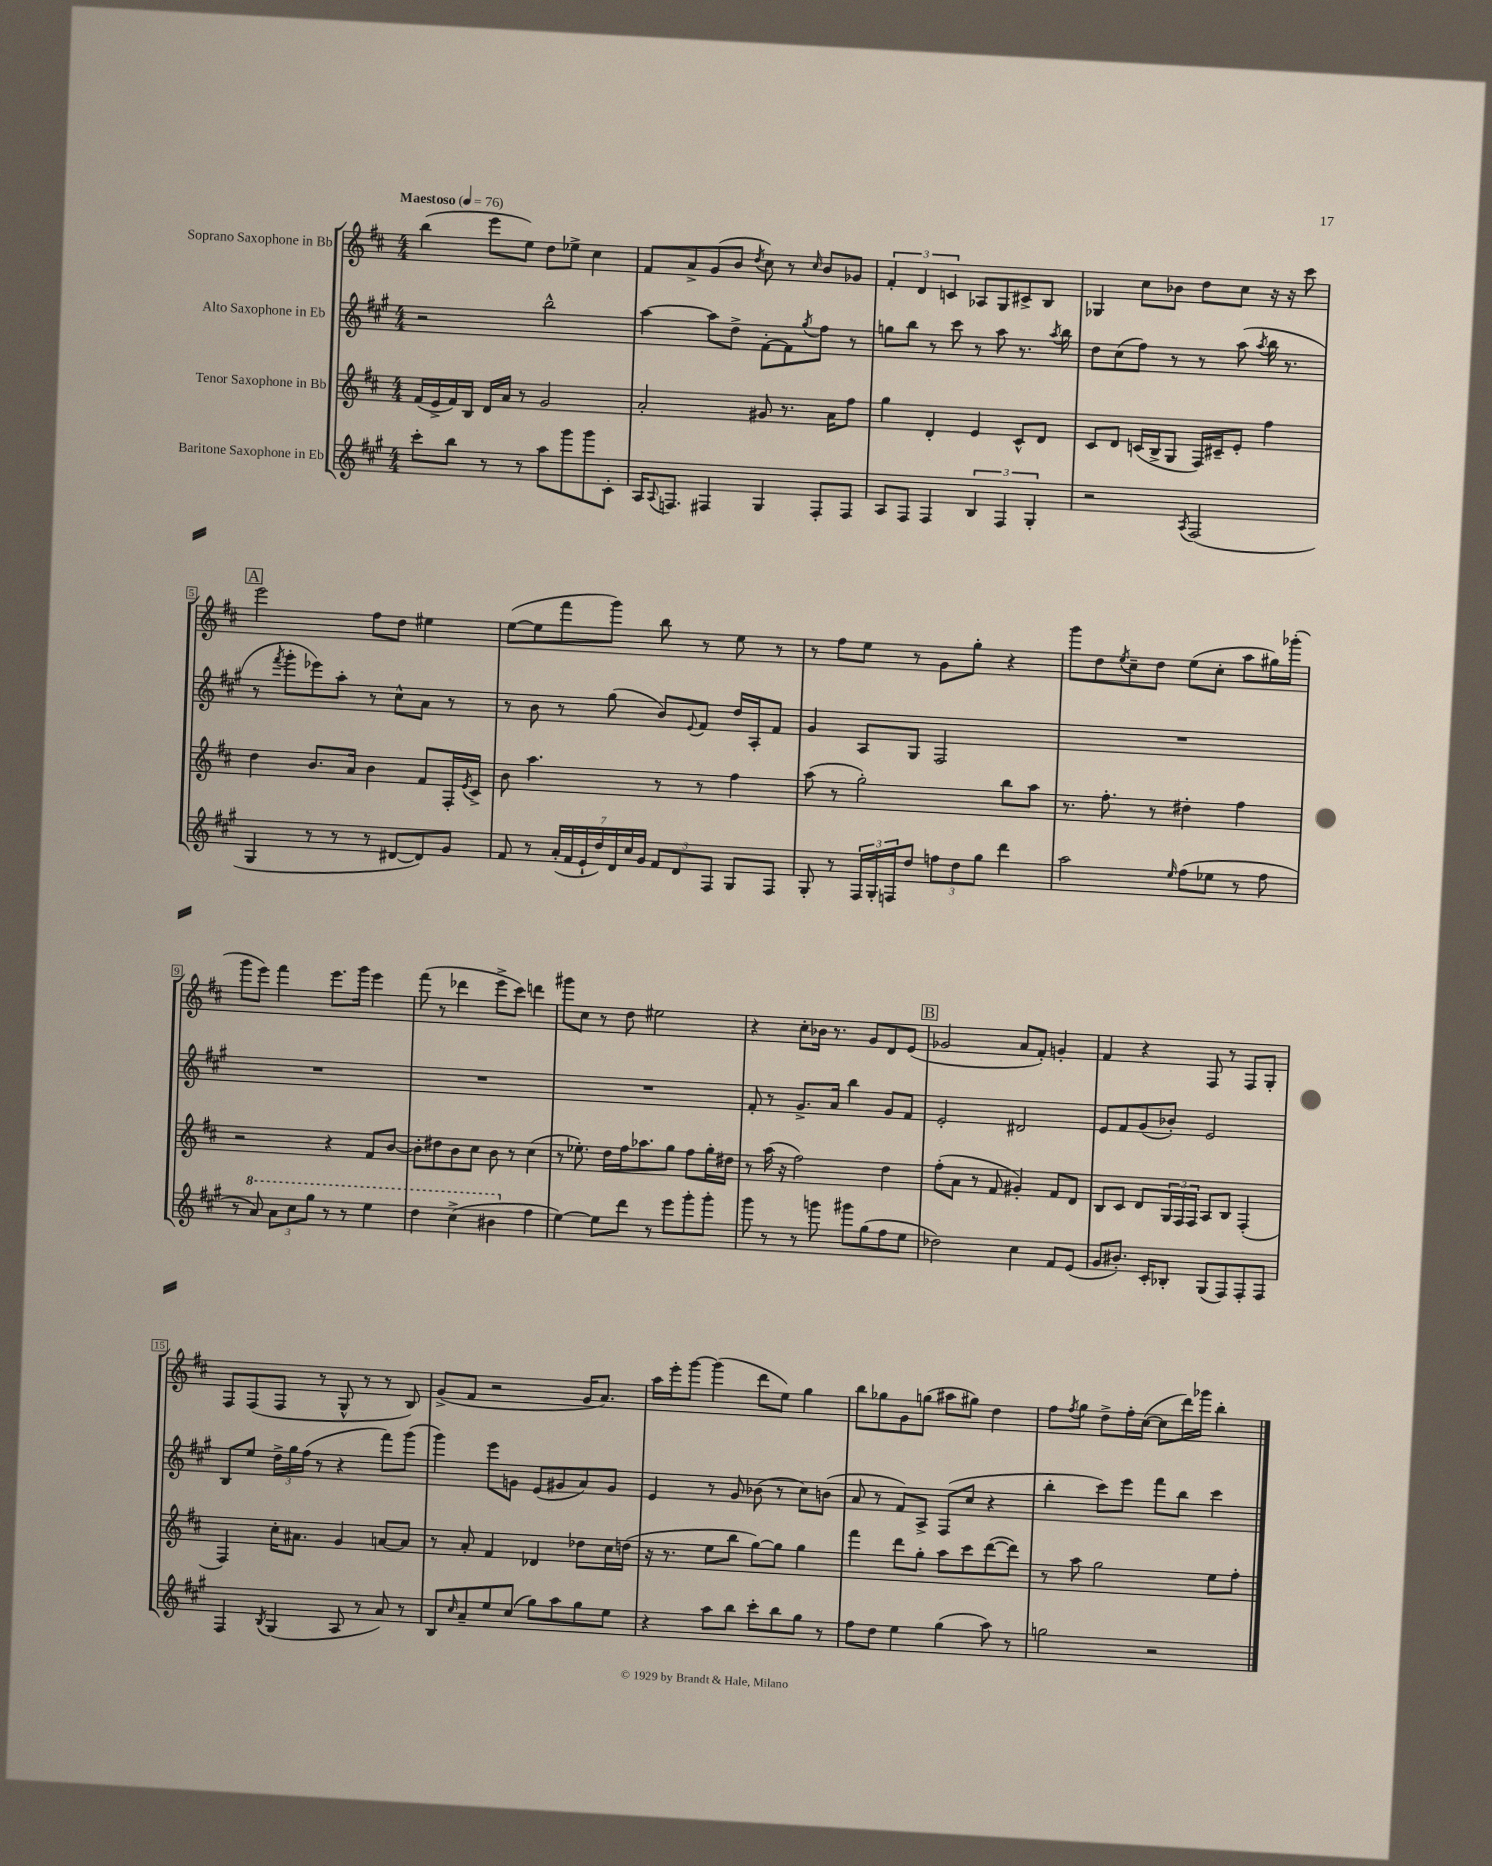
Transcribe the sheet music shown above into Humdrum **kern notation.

**kern	**kern	**kern	**kern
*part4	*part3	*part2	*part1
*staff4	*staff3	*staff2	*staff1
*I"Baritone Saxophone in Eb	*I"Tenor Saxophone in Bb	*I"Alto Saxophone in Eb	*I"Soprano Saxophone in Bb
*clefG2	*clefG2	*clefG2	*clefG2
*k[f#c#g#]	*k[f#c#]	*k[f#c#g#]	*k[f#c#]
*M4/4	*M4/4	*M4/4	*M4/4
*MM76	*MM76	*MM76	*MM76
=1	=1	=1	=1
!	!	!	!LO:TX:a:B:t=Maestoso
8ccc#'\L	(16f#/LL	2r	(4bb\
.	16e^/	.	.
8bb\J	16f#/)	.	.
.	16B/JJ	.	.
8r	16d/LL	.	8eee\L
.	16a/JJ	.	.
8r	8r	.	8ee\J)
8aa\L	2g/	2bb^^\	8dd\L
8ggg#\	.	.	8ee-X^\J
8ggg#\	.	.	4cc#\
8c#'\J	.	.	.
=2	=2	=2	=2
16A/KL	2a'/	[4aa\	8f#/L
8qqA/	.	.	.
8.Fn/J	.	.	.
.	.	.	8a^/
4F#X/	.	8aa\L]	(8g/
.	.	8dd^\J	8b/J
.	.	.	8qdd/
4G#/	8g#X/	[8f#'\L	8cc#\)
.	8.r	8f#\]	8r
.	.	8qgg#/	16qqcc#/
8F#'/L	.	8ff#\J	8b/L
.	16a\KL	.	.
8F#/J	8ff#\J	8r	8g-X/J
=3	=3	=3	=3
8A/L	4gg\	8ggn\L	6f#'/
8F#/J	.	8bb\J	.
.	.	.	6d/
4F#/	4d'/	8r	.
.	.	.	6cn/
.	.	8ccc#\	.
6B/	4e/	8r	8A-X/L
.	.	8aa\	8G/
6F#/	.	.	.
.	8c#^^/L	8.r	8c#X^/
6G#'/	.	.	.
.	8d/J	.	8B/J
.	.	8qaa/	.
.	.	16bb\	.
=4	=4	=4	=4
2r	8c#/L	8dd\L	4G-X/
.	8d/J	(8cc#\	.
.	(16cn/LL	8ff#\J)	8cc#\L
.	16B^/J	.	.
.	8G/J	8r	8b-X\J
8qA/	.	.	.
(2F#/	16F#/LL)	8r	8dd\L
.	16c#X~/J	.	.
.	8e'/J	(8aa\	8cc#\J
.	.	8qaa/	.
.	4ff#\	16bb\	16r
.	.	8.r	16r
.	.	.	8ccc#\
!!LO:LB:g=z
!!LO:REH:place=s1:t=A
=5	=5	=5	=5
4G#/	4dd\	8r	2eee\
.	.	8qfff#/	.
.	.	8ggg#'\L	.
8r	8.b/L	8eee-X\)	.
8r	.	8aa'\J	.
.	16a/Jk	.	.
8r	4b\	8r	8ff#\L
[8d#X/L	.	8cc#^^\L	8dd\J
8d#/])	8f#/L	8a\J	4ee#X\
8g#/J	16F#'/L	8r	.
.	8qe/	.	.
.	16c#^/JJ	.	.
=6	=6	=6	=6
8f#/	8b\	8r	([8ee\L
8r	4.aa\	8b\	8ee\]
(28a'/LL	.	8r	8fff#\
28f#/	.	.	.
28e`/	.	.	.
28dd/)	.	.	.
.	.	(8gg#\	8ggg\J)
28d/	.	.	.
28cc#/	.	.	.
28g#/JJ	.	.	.
12f#/L	8r	8b/L)	8bb\
12d/	.	.	.
.	.	8qqe/	.
.	8r	8f#/J	8r
12F#/J	.	.	.
8G#/L	4ff#\	16dd/LL	8ee\
.	.	16A'/J	.
8F#/J	.	8f#/J	8r
=7	=7	=7	=7
8G#'/	(8aa\	4g#/	8r
8r	8r	.	8ff#\L
24F#/LL	2gg'\)	8A/L	8ee\J
24G#'/	.	.	.
24Fn/J	.	.	.
8dd/J	.	8G#/J	8r
12ffn\L	.	2F#/	8g\L
12dd\	.	.	.
.	.	.	8gg'\J
12gg#\J	.	.	.
4ddd\	8bb\L	.	4r
.	8aa\J	.	.
=8	=8	=8	=8
2aa\	8.r	1r	8ggg\L
.	.	.	8dd\
.	8.ff#'\	.	.
.	.	.	8qee/
.	.	.	8cc#~\
.	8r	.	8dd\J
16qqee/	.	.	.
(8ff#\L	4dd#X'\	.	(8ee\L
8ee-X\J	.	.	8cc#'\J
8r	4ff#\	.	8aa\L
8ff#\	.	.	16gg#X\L)
.	.	.	(16ggg-X'\JJ
!!LO:LB:g=z
=9	=9	=9	=9
8r	2r	1r	8ggg\L
*8va	*	*	*
8aa/)	.	.	8eee\J)
12aa\L	.	.	4fff#\
12ccc#\	.	.	.
12ggg#\J	.	.	.
8r	4r	.	8.eee\L
8r	.	.	.
.	.	.	16ggg\Jk
4eee\	8f#/L	.	4eee\
.	[8b/J	.	.
=10	=10	=10	=10
4ddd\	8b'\L]	1r	(8fff#\
.	8dd#X\	.	8r
(4ccc#^\	8b\	.	4ddd-X\
.	8cc#\J	.	.
4bb#X\	8b\	.	8eee^\L
.	8r	.	8ccc#\J)
*X8va	*	*	*
4ff#\	(4cc#\	.	4dddn\
=11	=11	=11	=11
[4ee\)	8r	1r	8ggg#X\L
.	8.ee-X'\)	.	8cc#\J
8ee\L]	.	.	8r
.	16dd\LL	.	.
8ddd\J	16ff#\J	.	8dd\
.	8.aa-X\	.	.
8r	.	.	2ee#X\
8eee\L	8gg\J	.	.
8ggg#'\	8ff#\L	.	.
8ggg#'\J	16gg'\L	.	.
.	16dd#X\JJ	.	.
=12	=12	=12	=12
8ggg#\	8r	8f#'/	4r
8r	(16aa\	8r	.
.	16r	.	.
8r	2ff#\)	8.g#^/L	8cc#'\L
8gggn\	.	.	16b-X\Jk
.	.	16a/Jk	8.r
8ggg#X\L	.	4bb\	.
(8gg#\	.	.	8g/L
8ff#\	4dd\	8g#/L	8d/
8ee\J	.	8f#/J	(8e/J
!!LO:REH:place=s1:t=B
=13	=13	=13	=13
2dd-X\)	(8ff#'\L	2e'/	2g-X/
.	8a\J	.	.
.	8r	.	.
.	8f#/	.	.
4cc#\	4g#X'/)	2d#X/	8a/L
.	.	.	8f#'/J)
8f#/L	8f#/L	.	4gn'/
(8e/J	8d/J	.	.
=14	=14	=14	=14
8g#/L	8B/L	8e/L	4f#/
8.b#X'/J)	8c#/J	8f#/	.
.	8d/L	(8g#/	4r
16c#'/KL	.	.	.
8B-X'/J	24G/L	8b-X'/J)	.
.	24F#/	.	.
.	24F#/JJ	.	.
(8G#/L	8A/L	2e/	8F#/
8F#/)	8B/J	.	8r
8F#'/	(4F#'/	.	8F#/L
8F#/J	.	.	8G'/J
!!LO:LB:g=z
=15	=15	=15	=15
4F#/	4F#/)	8B/L	8F#/L
.	.	8ee/J	(8F#/
8qB/	.	.	.
(4G#/	16cc#'\KL	24dd^\LL	8F#/J
.	.	24gg#\	.
.	8.a#X\J	.	.
.	.	(24ff#\JJ	.
.	.	8r	8r
8A/	4g/	4r	8G^^/
8r	.	.	8r
8a/)	[8an/L	8fff#\L)	8r
8r	8a/J]	(8ggg#\J	8B/)
=16	=16	=16	=16
8B/L	8r	4ggg#\)	(8g^/L
16qqcc#/	.	.	.
8a~/	8a'/	.	8f#/J
8ee/	4f#/	8eee\L	2r
(8cc#/J	.	8gn\J	.
8gg#\L)	4d-X/	(8e/L	.
8aa\	.	8g#X/	.
8gg#\	8dd-X\L	8a/)	16g/KL
.	.	.	8.a/J)
8ee\J	16cc#\L	8g#/J	.
.	(16ddn\JJ	.	.
=17	=17	=17	=17
4r	16r	4e/	16aa\LL
.	8.r	.	16eee'\J
.	.	.	[8ggg\J
8aa\L	8ee\L	8r	(4ggg\]
8bb\J	8bb\J	8g#/	.
8ccc#'\L	[8gg\L)	(8b-X\	8ddd\L
8bb\	8gg\J]	8r	8ee\J)
8gg#\J	4gg\	8cc#\L)	4gg\
8r	.	(8bn\J	.
=18	=18	=18	=18
8ff#\L	4fff#\	8a/	8bb\L
8dd\J	.	8r	8gg-X\
4ee\	8ddd\L	8f#/L)	8g\
.	8gg'\J	8A^/J	(8ggn\J
(4gg#\	8aa\L	(8F#/L	8aa#X\L
.	8ccc#\	8cc#/J	8gg#X\J)
8aa\)	([8ddd\	4r	4dd\
8r	8ddd\J])	.	.
=19	=19	=19	=19
2ggn\	8r	4bb'\	8ff#\L
.	.	.	8qff#/
.	8aa\	.	8gg\J
.	2gg\	8ccc#\L)	8dd^\L
.	.	8eee\J	16ff#'\L
.	.	.	([16cc#\JJ
2r	.	8fff#\L	8cc#\L]
.	.	8bb\J	16ddd\L)
.	.	.	16ggg-X\JJ
.	8ee\L	4ccc#\	4bb'\
.	8ff#'\J	.	.
==	==	==	==
*-	*-	*-	*-
